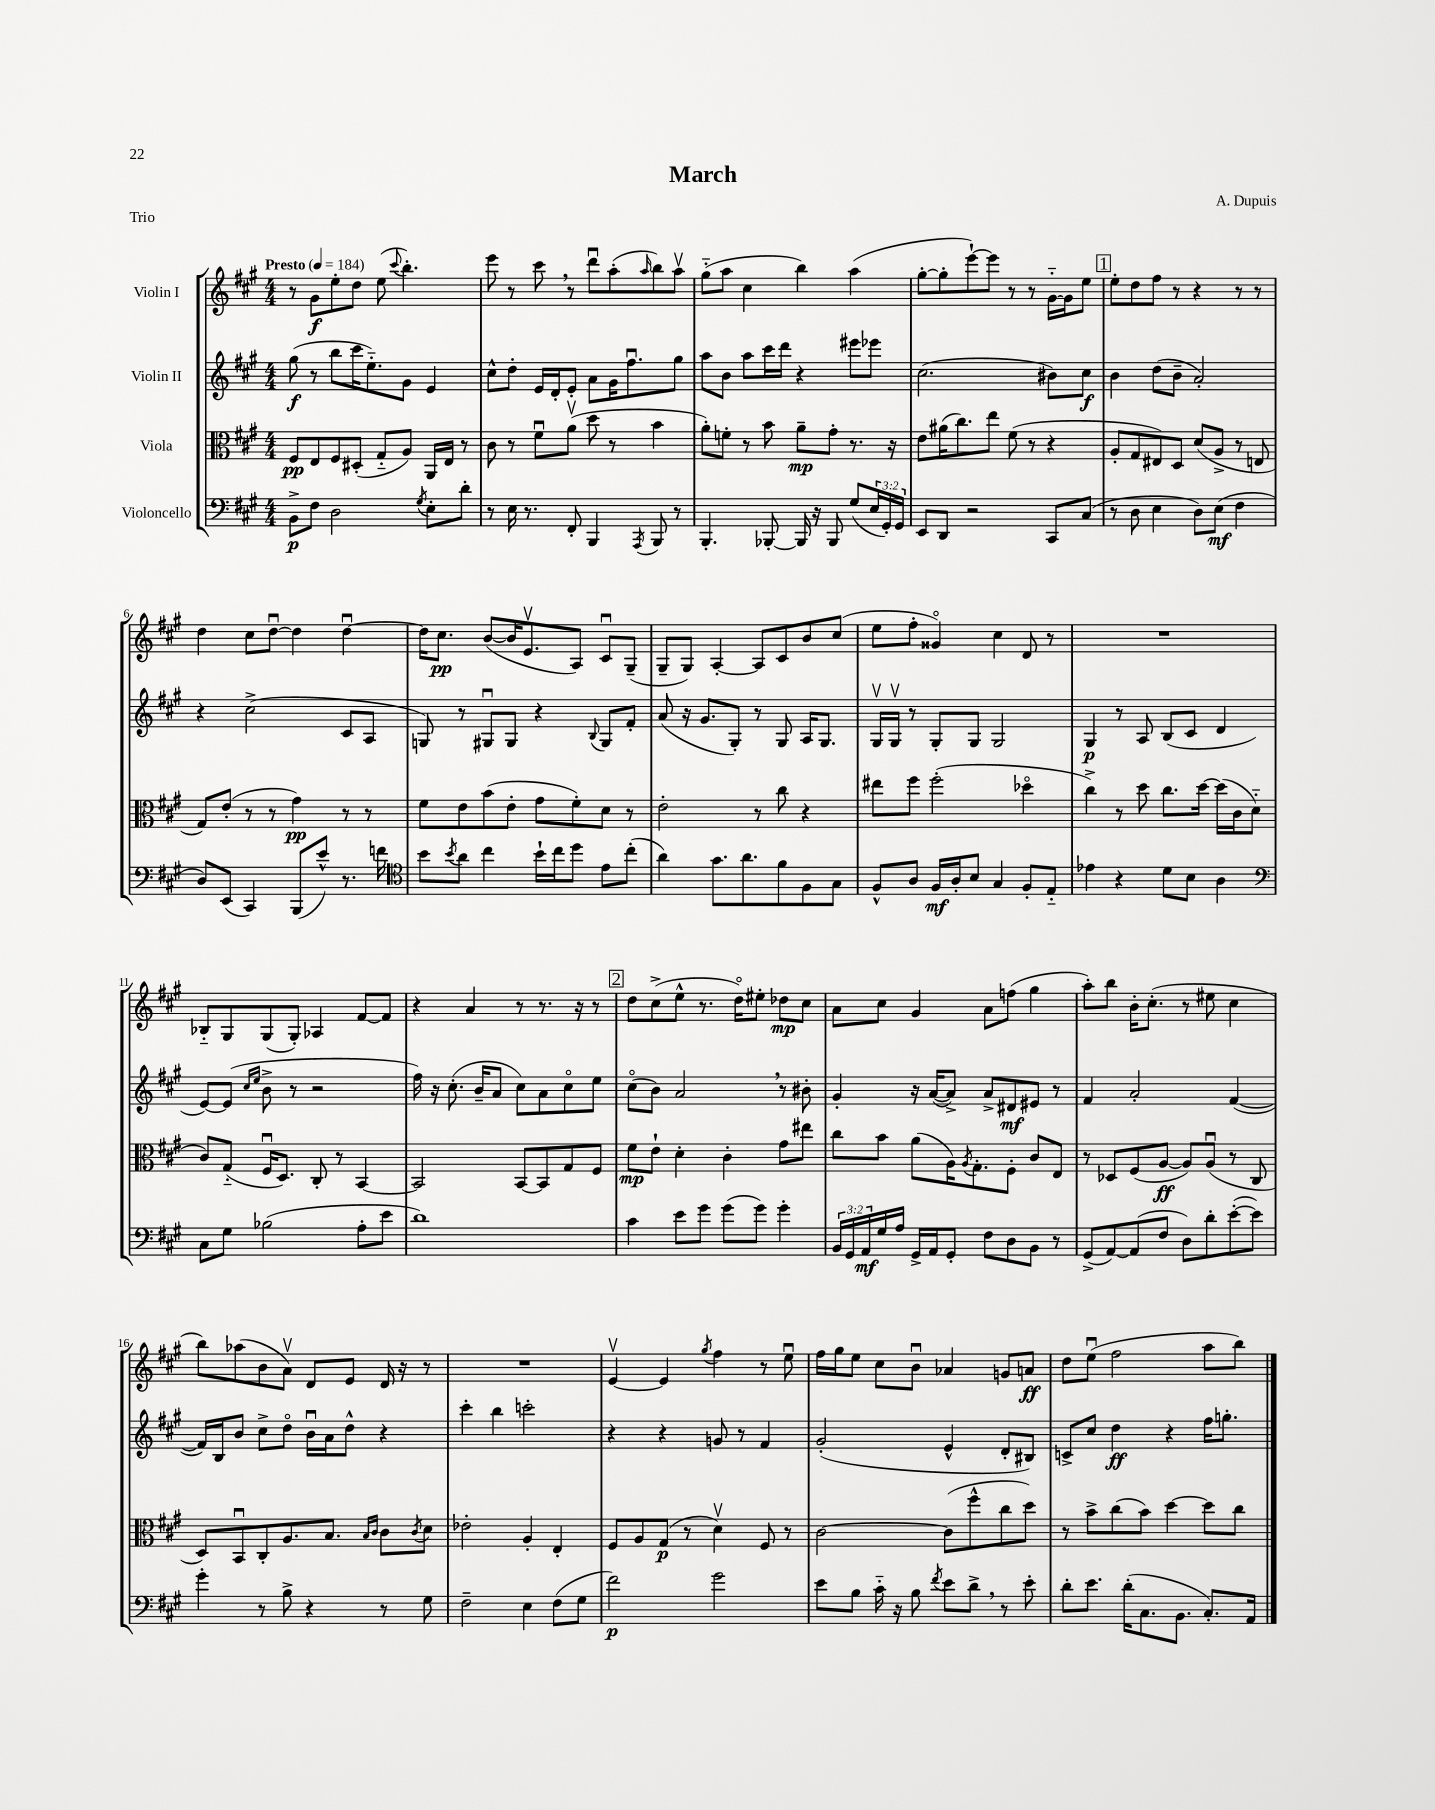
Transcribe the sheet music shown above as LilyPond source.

\header { title = "March" composer = "A. Dupuis" piece = "Trio" }
<<
\new StaffGroup <<
\new Staff = "s0" \with { instrumentName = "Violin I" } {
    \clef treble \key a \major \numericTimeSignature \time 4/4 \tempo "Presto" 4 = 184
    r8 gis'8\f e''8-. d''8 e''8( \appoggiatura { cis'''8 } b''4.-.) |
    e'''8 r8 cis'''8 \breathe r8 d'''8\downbow a''8-.( \grace { a''16 } b''8) a''8\upbow |
    gis''8-_( a''8 cis''4 b''4) a''4( |
    gis''8~-. gis''8-. e'''8~-!) e'''8 r8 r8 gis'16~-_ gis'16 e''8 |
    \mark \markup { \box "1" } e''8-. d''8 fis''8 r8 r4 r8 r8 |
    d''4 cis''8 d''8~\downbow d''4 d''4~\downbow |
    d''16 cis''8.\pp b'8~( b'16 e'8.\upbow a8) cis'8\downbow gis8--( |
    gis8-- gis8) a4~-. a8 cis'8 b'8 cis''8( |
    e''8 fis''8-. gisis'4\flageolet) cis''4 d'8 r8 |
    R1 |
    bes8-_ gis8 gis8( gis8-.) aes4 fis'8~ fis'8 |
    r4 a'4 r8 r8. r16 r8 |
    \mark \markup { \box "2" } d''8 cis''8->( e''8-^ r8. d''16\flageolet) eis''8-. des''8\mp cis''8 |
    a'8 cis''8 gis'4 a'8 f''8( gis''4 |
    a''8-.) b''8 b'16-. cis''8.-.( r8 eis''8 cis''4 |
    b''8) aes''8( b'8 a'8\upbow) d'8 e'8 d'16 r16 r8 |
    R1 |
    e'4~\upbow e'4 \acciaccatura { gis''8 } fis''4 r8 e''8\downbow |
    fis''16 gis''16 e''8 cis''8 b'8\downbow aes'4 g'8 a'8\ff |
    d''8 e''8\downbow( fis''2 a''8 b''8) \bar "|." |
}
\new Staff = "s1" \with { instrumentName = "Violin II" } {
    \clef treble \key a \major \numericTimeSignature \time 4/4
    gis''8\f( r8 b''8 cis'''16 e''8.-_) gis'8 e'4 |
    cis''8-^ d''8-. e'16 d'16-. e'8-. a'8 gis'16 fis''8.\downbow gis''8 |
    a''8 b'8 a''8 cis'''16 d'''16 r4 eis'''8 ees'''8 |
    cis''2.( bis'8) cis''8\f |
    \mark \markup { \box "1" } b'4 d''8( b'8-- a'2-.) |
    r4 cis''2->( cis'8 a8 |
    g8) r8 gis8\downbow gis8 r4 \appoggiatura { b8 } gis8 fis'8-. |
    a'8( r16 gis'8. gis8-.) r8 gis8 a16 gis8. |
    gis16\upbow gis16\upbow r8 gis8-. gis8 gis2 |
    gis4\p r8 a8 b8( cis'8 d'4 |
    e'8~) e'8( \grace { cis''16 e''16 } b'8-> r8 r2 |
    fis''16) r16 cis''8.-.( b'16-- a'8 cis''8) a'8 cis''8\flageolet e''8 |
    \mark \markup { \box "2" } cis''8\flageolet( b'8) a'2 \breathe r8 bis'8-. |
    gis'4-. r16 a'16~( a'8->) a'8-> dis'8\mf eis'8 r8 |
    fis'4 a'2-. fis'4~( |
    fis'16) b16 b'8 cis''8-> d''8\flageolet b'16\downbow a'16 d''8-^ r4 |
    cis'''4-. b''4 c'''2-. |
    r4 r4 g'8 r8 fis'4 |
    gis'2-.( e'4-^ d'8-. bis8) |
    c'8-> cis''8 d''4\ff r4 fis''16 g''8.-. \bar "|." |
}
\new Staff = "s2" \with { instrumentName = "Viola" } {
    \clef alto \key a \major \numericTimeSignature \time 4/4
    fis8\pp e8 fis8 dis8-.( gis8-_ a8) a,16 e16 r8 |
    cis'8 r8 fis'8\downbow a'8\upbow( d''8 r8 b'4 |
    a'8-.) f'8-. r8 b'8 a'8--\mp gis'8-. r8. r16 |
    e'8 ais'16( cis''8.) e''8 fis'8( r8 r4 |
    \mark \markup { \box "1" } a8-. gis8 eis8) d8 d'8( a8-> r8 e8 |
    gis8) e'8-.( r8 r8 gis'4\pp) r8 r8 |
    fis'8 e'8 b'8( e'8-. gis'8 fis'8-.) d'8 r8 |
    e'2-. r8 cis''8 r4 |
    eis''8 fis''8 fis''2-.( des''4\flageolet |
    cis''4->) r8 d''8 cis''8. d''16~ d''16( cis'16 d'8-_ |
    cis'8) gis8-_( fis16\downbow d8.) cis8-. r8 b,4~ |
    b,2 b,8~ b,8 gis8 fis8 |
    \mark \markup { \box "2" } fis'8\mp e'8-! d'4-. cis'4-. gis'8 eis''8 |
    cis''8 b'8 a'8( a16) \acciaccatura { a8 } gis8.-. fis8-. cis'8 e8 |
    r8 des8 fis8( a8~\ff a8) a8\downbow( r8 cis8 |
    d8) b,8\downbow cis8-. a8. b8. \grace { b16 cis'16 } cis'8 \acciaccatura { cis'8 } d'8 |
    ees'2-. a4-. e4-. |
    fis8 a8 gis8\p( r8 d'4\upbow) fis8 r8 |
    cis'2~ cis'8( fis''8-^ cis''8 d''8) |
    r8 b'8-> cis''8( b'8) d''4~ d''8 cis''8 \bar "|." |
}
\new Staff = "s3" \with { instrumentName = "Violoncello" } {
    \clef bass \key a \major \numericTimeSignature \time 4/4 \override Staff.TupletNumber.text = #tuplet-number::calc-fraction-text
    b,8->\p fis8 d2 \acciaccatura { gis8 } e8-. d'8-. |
    r8 e16 r8. fis,8-. b,,4 \acciaccatura { a,,8 } b,,8 r8 |
    b,,4.-. bes,,8~-. bes,,16 r16 bes,,8 gis8( \tuplet 3/2 { e16 gis,16-.) gis,16 } |
    e,8 d,8 r2 cis,8 cis8( |
    \mark \markup { \box "1" } r8 d8 e4 d8) e8\mf( fis4 |
    d8) e,8( cis,4) b,,8( e'8-^) r8. f'16 |
    \clef tenor b'8 \acciaccatura { b'8 } a'8 cis''4 b'16-! cis''16 d''8 e'8 cis''8-.( |
    a'4) gis'8. a'8. fis'8 fis8 gis8 |
    fis8-^ a8 fis16\mf a16-. b8 gis4 fis8-. e8-_ |
    ees'4 r4 d'8 b8 a4 |
    \clef bass cis8 gis8 bes2( a8-. e'8 |
    d'1) |
    \mark \markup { \box "2" } cis'4 e'8 gis'8 gis'8( gis'8) gis'4-. |
    \tuplet 3/2 { b,16 gis,16 a,16\mf } gis16 a16 gis,16-> a,16 gis,8-. fis8 d8 b,8 r8 |
    gis,8->( a,8~) a,8( fis8 d8) d'8-. e'8~-.( e'8) |
    gis'4-. r8 b8-> r4 r8 gis8 |
    fis2-- e4 fis8( gis8 |
    fis'2\p) gis'2 |
    e'8 b8 cis'16-_ r16 b8 \acciaccatura { fis'8 } e'8 d'8-> \breathe r8 e'8-. |
    d'8-. e'8. d'16-.( cis8. b,8. cis8.-.) a,16 \bar "|." |
}
>>
>>
